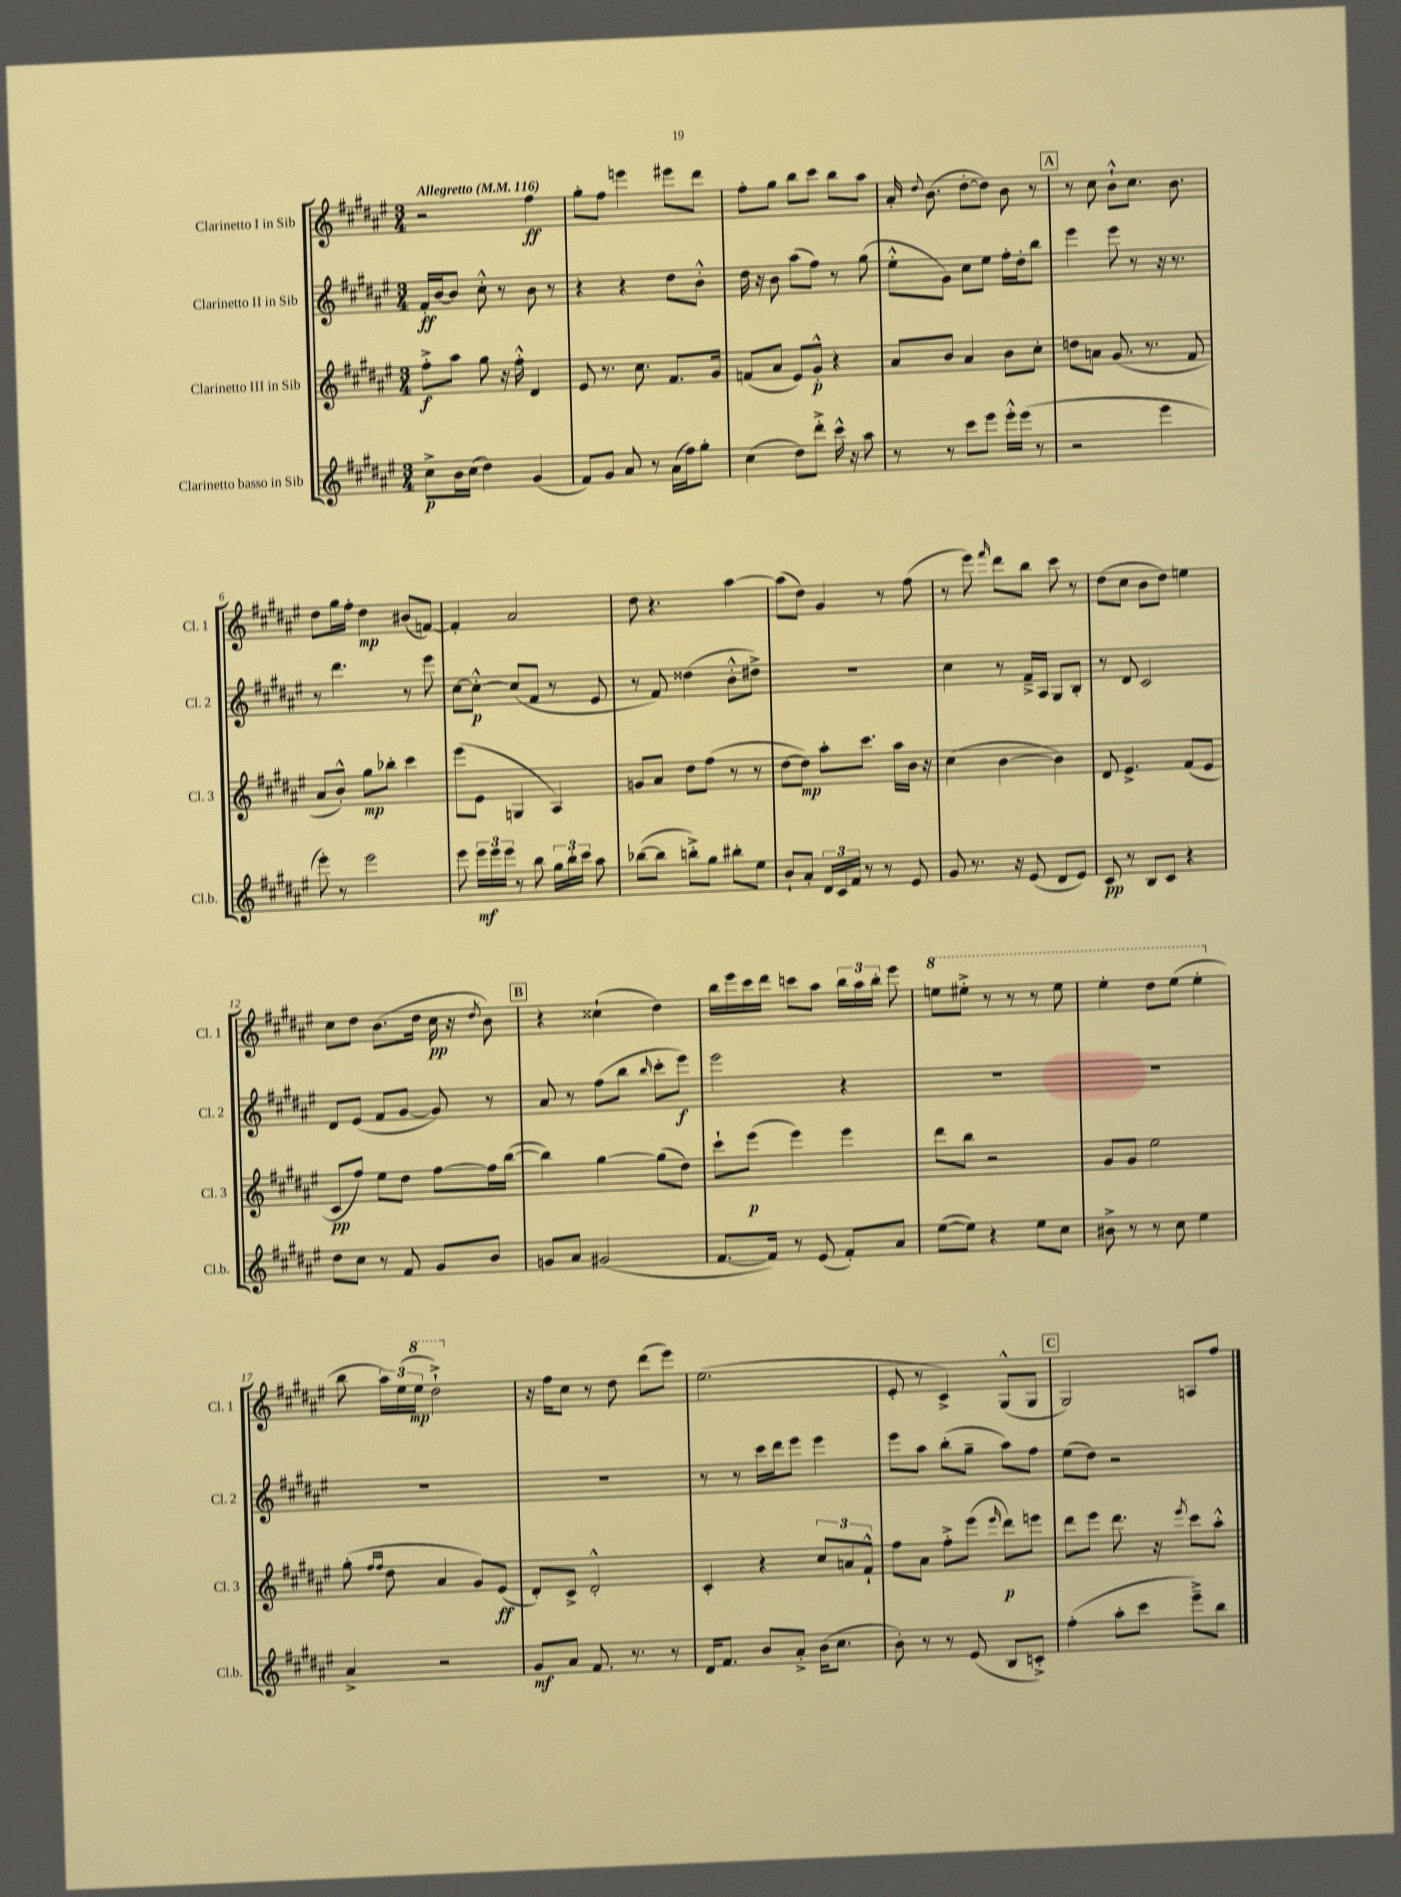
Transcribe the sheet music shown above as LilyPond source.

<<
\new StaffGroup <<
\new Staff = "s0" \with { instrumentName = "Clarinetto I in Sib" shortInstrumentName = "Cl. 1" } {
    \clef treble \key fis \major \numericTimeSignature \time 3/4 \tempo "Allegretto" 4 = 116
    \autoBeamOff r2 fis''4\ff |
    gis''8[-. fis''8] e'''4 eis'''8[ dis'''8] |
    fis''8[-. gis''8] b''8[ cis'''8] b''8[ ais''8] |
    ais'16-. \appoggiatura { dis''8 } b'8.( dis''8[~-. dis''8]) b'8 r8 |
    \mark \markup { \box "A" } r8 cis''8 b'8[-!-^ cis''8.] b'8. |
    dis''8[ gis''16 fis''16]-. dis''4\mp bis'8[( f'8]~) |
    f'4-. ais'2 |
    dis''8 r4. ais''4~ |
    ais''8[( dis''8]) gis'4 r8 fis''8( |
    r8 eis'''8) \grace { fis'''16 } dis'''8[ b''8] cis'''8 r8 |
    dis''8[( cis''8] b'8[ dis''8]) e''4 |
    cis''8[ dis''8] b'8.[( dis''16] cis''16\pp r16 \acciaccatura { dis''8 } b'8) |
    \mark \markup { \box "B" } r4 cisis''4-!( dis''4) |
    b''16[ eis'''16 cis'''16 dis'''16] c'''8[ ais''8] \tuplet 3/2 { b''16[ ais''16 b''16]-. } eis'''8 |
    \ottava #1 e'''8[ eis'''8]-.-> r8 r8 r8 eis'''8 |
    eis'''4-. dis'''8[ eis'''8]( eis'''4-. \ottava #0 |
    b''8 \tuplet 3/2 { ais''16[) eis''16( \ottava #1 eis'''16]\mp } dis'''2-!->) \ottava #0 |
    r16 fis''16[ cis''8] r8 dis''8 dis'''8[( eis'''8]) |
    eis''2.( |
    eis'8-. r8 cis'4->) gis8[-^( gis8] |
    \mark \markup { \box "C" } gis2) a8[ fis''8] \bar "|." |
}
\new Staff = "s1" \with { instrumentName = "Clarinetto II in Sib" shortInstrumentName = "Cl. 2" } {
    \clef treble \key fis \major \numericTimeSignature \time 3/4
    \autoBeamOff fis'16[-.\ff b'16~ b'8] cis''8-.-^ r8 b'8 r8 |
    r4 r4 dis''8[ b'8]-.-^ |
    dis''16 r16 b'8 ais''8[( fis''8]) r8 gis''8( |
    eis''8[-.-^ gis'8]) cis''8[ eis''8] fis''16[-. dis''16-. b''8] |
    \mark \markup { \box "A" } eis'''4 eis'''8 r8 r16 r8. |
    r8 dis'''4. r8 eis'''8 |
    cis''8[~ cis''8]~-.-^\p cis''8[( fis'8] r8 eis'8 |
    r8 fis'8) disis''4( b'8[-.-^ dis''8]->) |
    R2. |
    cis''4 r8 fis'16[---> ais16] gis8[ b8]-. |
    r8 dis'8 cis'2 |
    dis'8[ eis'8]( fis'8[ gis'8]~ gis'8) r8 |
    \mark \markup { \box "B" } ais'8 r8 fis''8[( b''8] \grace { b''16 } cis'''8[-. eis'''8]\f) |
    eis'''2 r4 |
    R2. |
    R2. |
    R2. |
    R2. |
    r8 r8 cis'''16[ dis'''16 eis'''8] eis'''4 |
    eis'''8[ ais''8] b''8[-.( gis''8]-- ais''8[) fis''8] |
    \mark \markup { \box "C" } eis''8[( dis''8]) r2 \bar "|." |
}
\new Staff = "s2" \with { instrumentName = "Clarinetto III in Sib" shortInstrumentName = "Cl. 3" } {
    \clef treble \key fis \major \numericTimeSignature \time 3/4
    \autoBeamOff fis''8[-.->\f ais''8] gis''8 r16 fis''16-.-^ dis'4 |
    eis'8 r8. cis''8. fis'8.[ gis'16] |
    f'8[( ais'8] eis'8[) gis'8]-.-^\p r4 |
    ais'8[ b'8] ais'4 b'8[ cis''8]-. |
    \mark \markup { \box "A" } d''8[ a'8] gis'8.( r8. fis'8 |
    ais'8[ b'8]-.-^) gis''8[\mp bes''8]-. cis'''4 |
    eis'''8[( eis'8] g4 ais4) |
    g'8[ ais'8] dis''8[ fis''8]( r8 r8 |
    dis''8[~ dis''8]\mp) ais''8[-. cis'''8.] ais''16[ b'16] r16 |
    cis''4( b'4~ b'4) |
    dis'8 eis'4.-> fis'8[( eis'8] |
    cis'8[\pp fis''8]) eis''8[ dis''8] fis''8[~ fis''16 b''16]~( |
    \mark \markup { \box "B" } b''4) gis''4~ gis''8[( dis''8]) |
    cis'''8[-! eis'''8]\p( eis'''4) eis'''4 |
    dis'''8[ b''8] r2 |
    gis'8[ gis'8] eis''2 |
    gis''8-.( \grace { fis''16[ fis''16] } dis''8 ais'4 gis'8[) eis'8]\ff( |
    dis'8[-.) cis'8]-> dis'2-.-^ |
    cis'4-. r4 \tuplet 3/2 { cis''8[ a'8 fis'8]-!-^ } |
    fis''8[ ais'8] fis''8[-.-> eis'''8]( \grace { eis'''16 } dis'''8[\p) e'''8] |
    \mark \markup { \box "C" } dis'''8[ eis'''8] dis'''8. r16 \acciaccatura { eis'''8 } cis'''8[ ais''8]-.-^ \bar "|." |
}
\new Staff = "s3" \with { instrumentName = "Clarinetto basso in Sib" shortInstrumentName = "Cl.b." } {
    \clef treble \key fis \major \numericTimeSignature \time 3/4
    \autoBeamOff cis''8[->\p b'16 cis''16]( dis''4) gis'4( |
    fis'8[) gis'8] ais'8 r8 ais'16[( fis''16) gis''8]-. |
    cis''4( dis''8[) dis'''8]-.-> cis'''16-^ r16 ais''8 |
    r8 r8 cis'''8[ eis'''8] eis'''16[-.-^ eis'''16]( r8 |
    \mark \markup { \box "A" } r2 eis'''4 |
    eis'''8-.) r8 eis'''2 |
    eis'''8 \tuplet 3/2 { eis'''16[\mf eis'''16 eis'''16] } r8 b''8 \tuplet 3/2 { gis''16[ b''16-. cis'''16] } ais''8 |
    bes''8[~( bes''8] b''8[-.->) gis''8] bis''8[-. eis''8] |
    b'8[-! ais'8]-. \tuplet 3/2 { dis'16[ cis'16 fis'16] } r8 r8 eis'8 |
    gis'8 r8. r16 eis'8( dis'8[ eis'8]) |
    cis'8\pp r8 b8[ cis'8] r4 |
    dis''8[ cis''8] r8 fis'8 gis'8[ b'8] |
    \mark \markup { \box "B" } g'8[ ais'8] gis'2( |
    fis'8.[~ fis'16]) r8 eis'8( fis'8[-.) ais'8] |
    eis''8[~( eis''8]) r4 eis''8[ cis''8] |
    bis'8-> r8 r8 cis''8 eis''4 |
    ais'4-> r2 |
    gis'8[\mf ais'8] fis'8. r8. r8 |
    dis'16[ fis'8.] b'8[ ais'8]-.-> b'16[( cis''8.] |
    b'8-.) r8 r8 eis'8( b8[ c'8]-.->) |
    \mark \markup { \box "C" } fis''4-.( ais''8[-. cis'''8] eis'''8[--->) b''8] \bar "|." |
}
>>
>>
